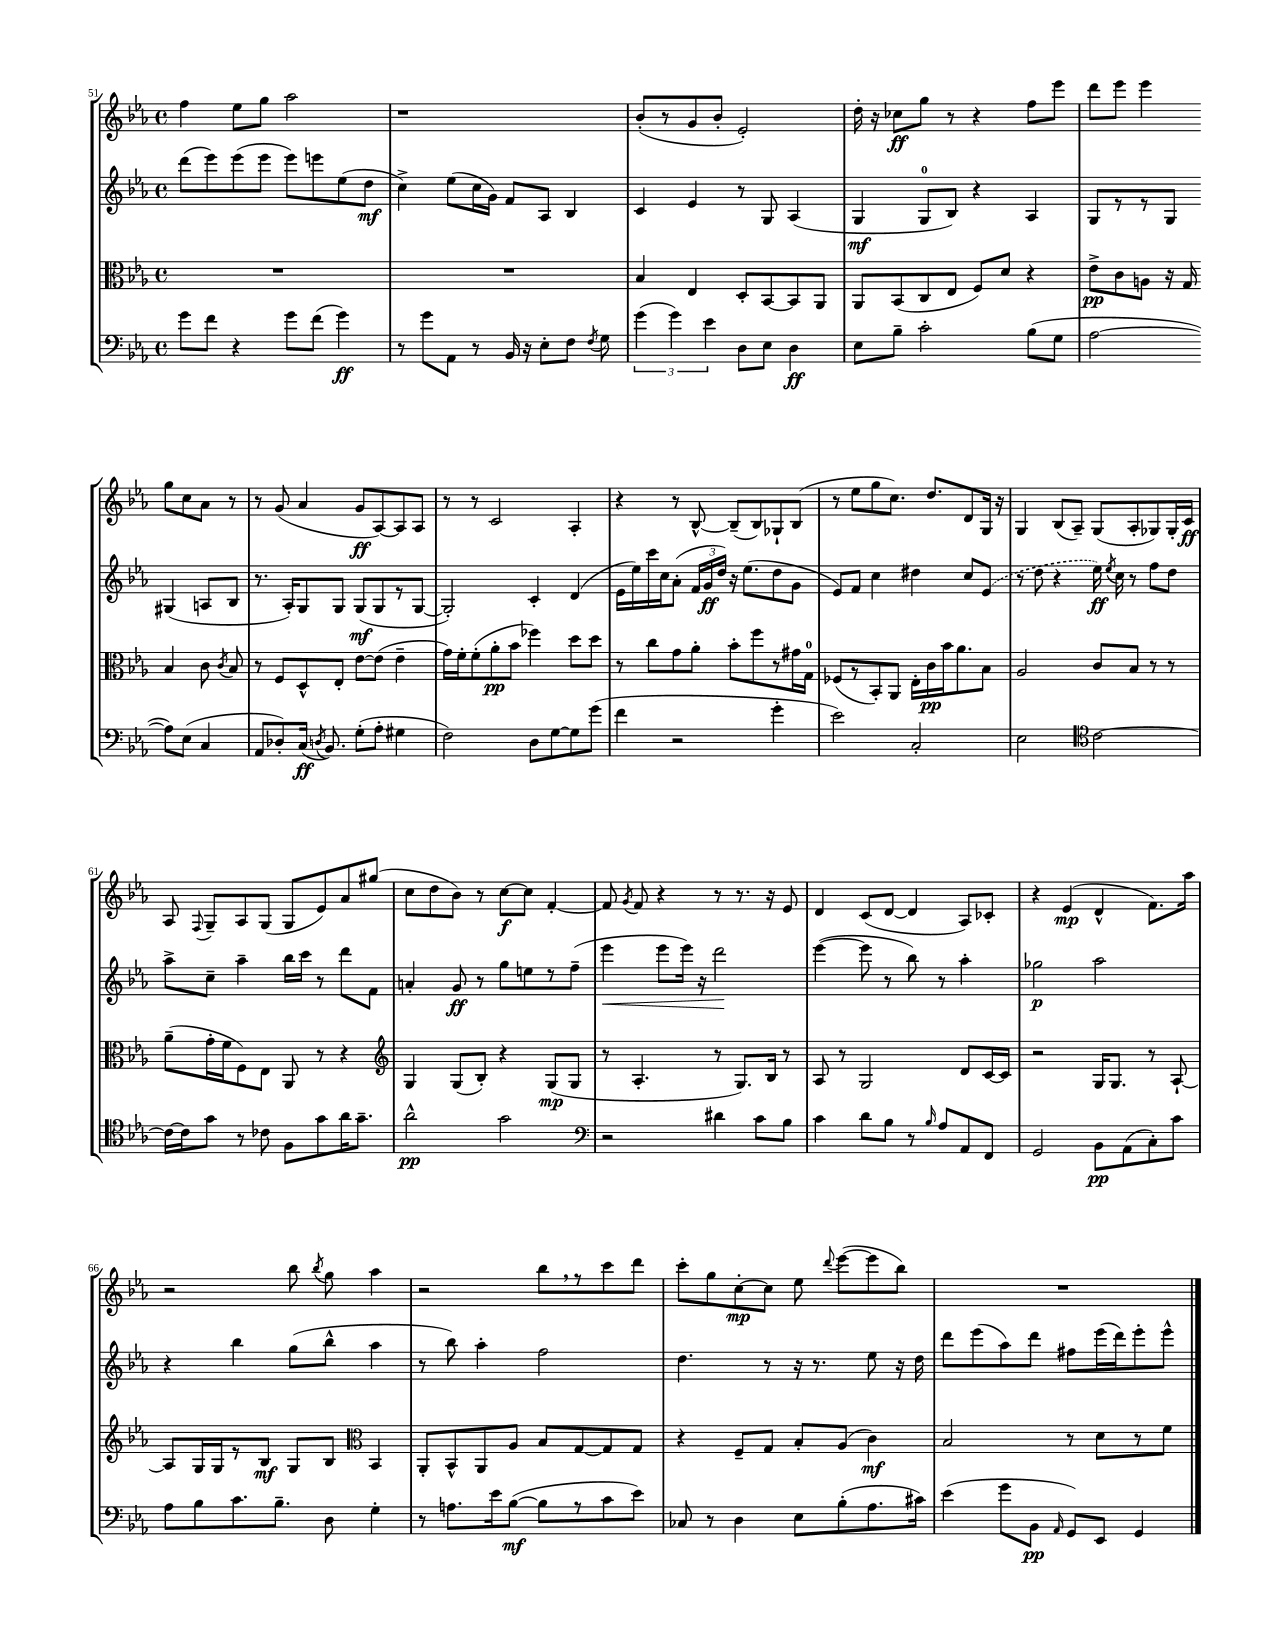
<<
\new StaffGroup <<
\new Staff = "s0" {
    \clef treble \key ees \major \defaultTimeSignature \time 4/4
    \autoBeamOff f''4 ees''8[ g''8] aes''2 |
    r1 |
    bes'8[-.( r8 g'8 bes'8]-. ees'2-.) |
    d''16-. r16 ces''8[\ff g''8] r8 r4 f''8[ ees'''8] |
    d'''8[ ees'''8] ees'''4 g''8[ c''8 aes'8] r8 |
    r8 g'8( aes'4 g'8[\ff aes8~) aes8 aes8] |
    r8 r8 c'2 aes4-. |
    r4 r8 bes8~-^ bes8[--( bes8) ges8-! bes8]( |
    r8 ees''8[ g''8 c''8.]) d''8.[ d'8 g16] r16 |
    g4 bes8[( aes8]--) g8[( aes8-. ges8) ges16-. c'16]\ff |
    aes8 \appoggiatura { f8 } g8[-- aes8 g8]( g8[ ees'8) aes'8 gis''8]( |
    c''8[ d''8 bes'8]) r8 c''8[~\f c''8] f'4~-. |
    f'8 \acciaccatura { g'8 } f'8 r4 r8 r8. r16 ees'8 |
    d'4 c'8[( d'8]~ d'4 aes8[) ces'8]-. |
    r4 ees'4\mp( d'4-^ f'8.[) aes''16] |
    r2 bes''8 \acciaccatura { bes''8 } g''8 aes''4 |
    r2 bes''8[ \breathe r8 c'''8 d'''8] |
    c'''8[-. g''8 c''8~-.\mp c''8] ees''8 \appoggiatura { d'''8 } ees'''8[~( ees'''8 bes''8]) |
    R1 \bar "|." |
}
\new Staff = "s1" {
    \clef treble \key ees \major \defaultTimeSignature \time 4/4
    \autoBeamOff d'''8[( ees'''8) ees'''8( ees'''8] ees'''8[) e'''8 ees''8( d''8]\mf |
    c''4->) ees''8[( c''16 g'16]) f'8[ aes8] bes4 |
    c'4 ees'4 r8 g8 aes4( |
    g4\mf g8[-0 bes8]) r4 aes4 |
    g8[ r8 r8 g8] gis4( a8[ bes8] |
    r8. aes16[-.) g8 g8] g8[\mf( g8 r8 g8]~ |
    g2-.) c'4-. d'4( |
    ees'16[ ees''16) c'''16 c''16 aes'8]-.( \tuplet 3/2 { f'16[ g'16\ff d''16]) } r16 ees''8.[( d''8 g'8] |
    ees'8[) f'8] c''4 dis''4 c''8[ \once \slurDashed ees'8]( |
    r8 d''8 r4 ees''16\ff) \acciaccatura { ees''8 } c''16 r8 f''8[ d''8] |
    aes''8[-> c''8]-- aes''4-- bes''16[ c'''16] r8 d'''8[ f'8] |
    a'4-. g'8\ff r8 g''8[ e''8 r8 f''8]--( |
    ees'''4\< ees'''8[ ees'''16]) r16 d'''2\! |
    ees'''4~( ees'''8 r8 bes''8) r8 aes''4-. |
    ges''2\p aes''2 |
    r4 bes''4 g''8[( bes''8]-^ aes''4 |
    r8 bes''8) aes''4-. f''2 |
    d''4. r8 r16 r8. ees''8 r16 d''16 |
    d'''8[ ees'''8( aes''8) d'''8] fis''8[ ees'''16( d'''16) ees'''8-. ees'''8]-^ \bar "|." |
}
\new Staff = "s2" {
    \clef alto \key ees \major \defaultTimeSignature \time 4/4
    \autoBeamOff R1 |
    R1 |
    bes4 ees4 d8[-. bes,8~ bes,8 aes,8] |
    aes,8[ bes,8( c8 ees8] f8[) d'8] r4 |
    ees'8[->\pp c'8 a8] r16 g16 bes4 c'8 \acciaccatura { c'8 } bes8 |
    r8 f8[ d8-^ ees8]-. ees'8[~ ees'8]( ees'4-- |
    g'16[) f'16-. f'8-.( aes'8-.\pp bes'8] fes''4) d''8[ d''8] |
    r8 c''8[ g'8 aes'8]-. bes'8[-. f''8 r8 gis'16 g16]-0 |
    fes8[( r8 bes,8-.) aes,8] ees16[-. c'16\pp bes'16 aes'8. bes8] |
    aes2 c'8[ bes8] r8 r8 |
    aes'8[--( g'16-. f'16 f8) ees8] aes,8 r8 r4 |
    \clef treble g4 g8[( bes8]-.) r4 g8[\mp( g8] |
    r8 aes4.-. r8 g8.[) bes16] r8 |
    aes8 r8 g2 d'8[ c'16~ c'16] |
    r2 g16[ g8.] r8 aes8~-! |
    aes8[ g16 g16 r8 bes8]\mf g8[ bes8] \clef alto bes,4 |
    aes,8[-. bes,8-^ aes,8 aes8] bes8[ g8~ g8 g8] |
    r4 f8[-- g8] bes8[-. aes8]( c'4\mf) |
    bes2 r8 d'8[ r8 f'8] \bar "|." |
}
\new Staff = "s3" {
    \clef bass \key ees \major \defaultTimeSignature \time 4/4
    \autoBeamOff g'8[ f'8] r4 g'8[ f'8]( g'4\ff) |
    r8 g'8[ aes,8] r8 bes,16 r16 ees8[-. f8] \acciaccatura { f8 } g8 |
    \tuplet 3/2 { g'4( g'4) ees'4 } d8[ ees8] d4\ff |
    ees8[ bes8]-- c'2-. bes8[( g8] |
    aes2~ aes8[) ees8]( c4 |
    aes,8[ des8-.) c16]\ff( \acciaccatura { d8 } bes,8.) g8[-.( aes8]-. gis4 |
    f2) d8[ g8~ g8 g'8]( |
    f'4 r2 g'4-. |
    ees'2) c2-. |
    ees2 \clef tenor c'2~ |
    c'16[~ c'16 g'8] r8 ces'8 f8[ g'8 aes'16 g'8.]-- |
    aes'2-^\pp g'2 |
    \clef bass r2 dis'4 c'8[ bes8] |
    c'4 d'8[ bes8] r8 \grace { bes16 } aes8[ aes,8 f,8] |
    g,2 bes,8[\pp aes,8( c8-.) c'8] |
    aes8[ bes8 c'8. bes8.]-- d8 g4-. |
    r8 a8.[ ees'16 bes8]~\mf( bes8[ r8 c'8 ees'8]) |
    ces8 r8 d4 ees8[ bes8-.( aes8. cis'16]) |
    ees'4( g'8[ bes,8]\pp \grace { aes,16 } g,8[) ees,8] g,4 \bar "|." |
}
>>
>>
\layout { \context { \Score currentBarNumber = #51 } }
